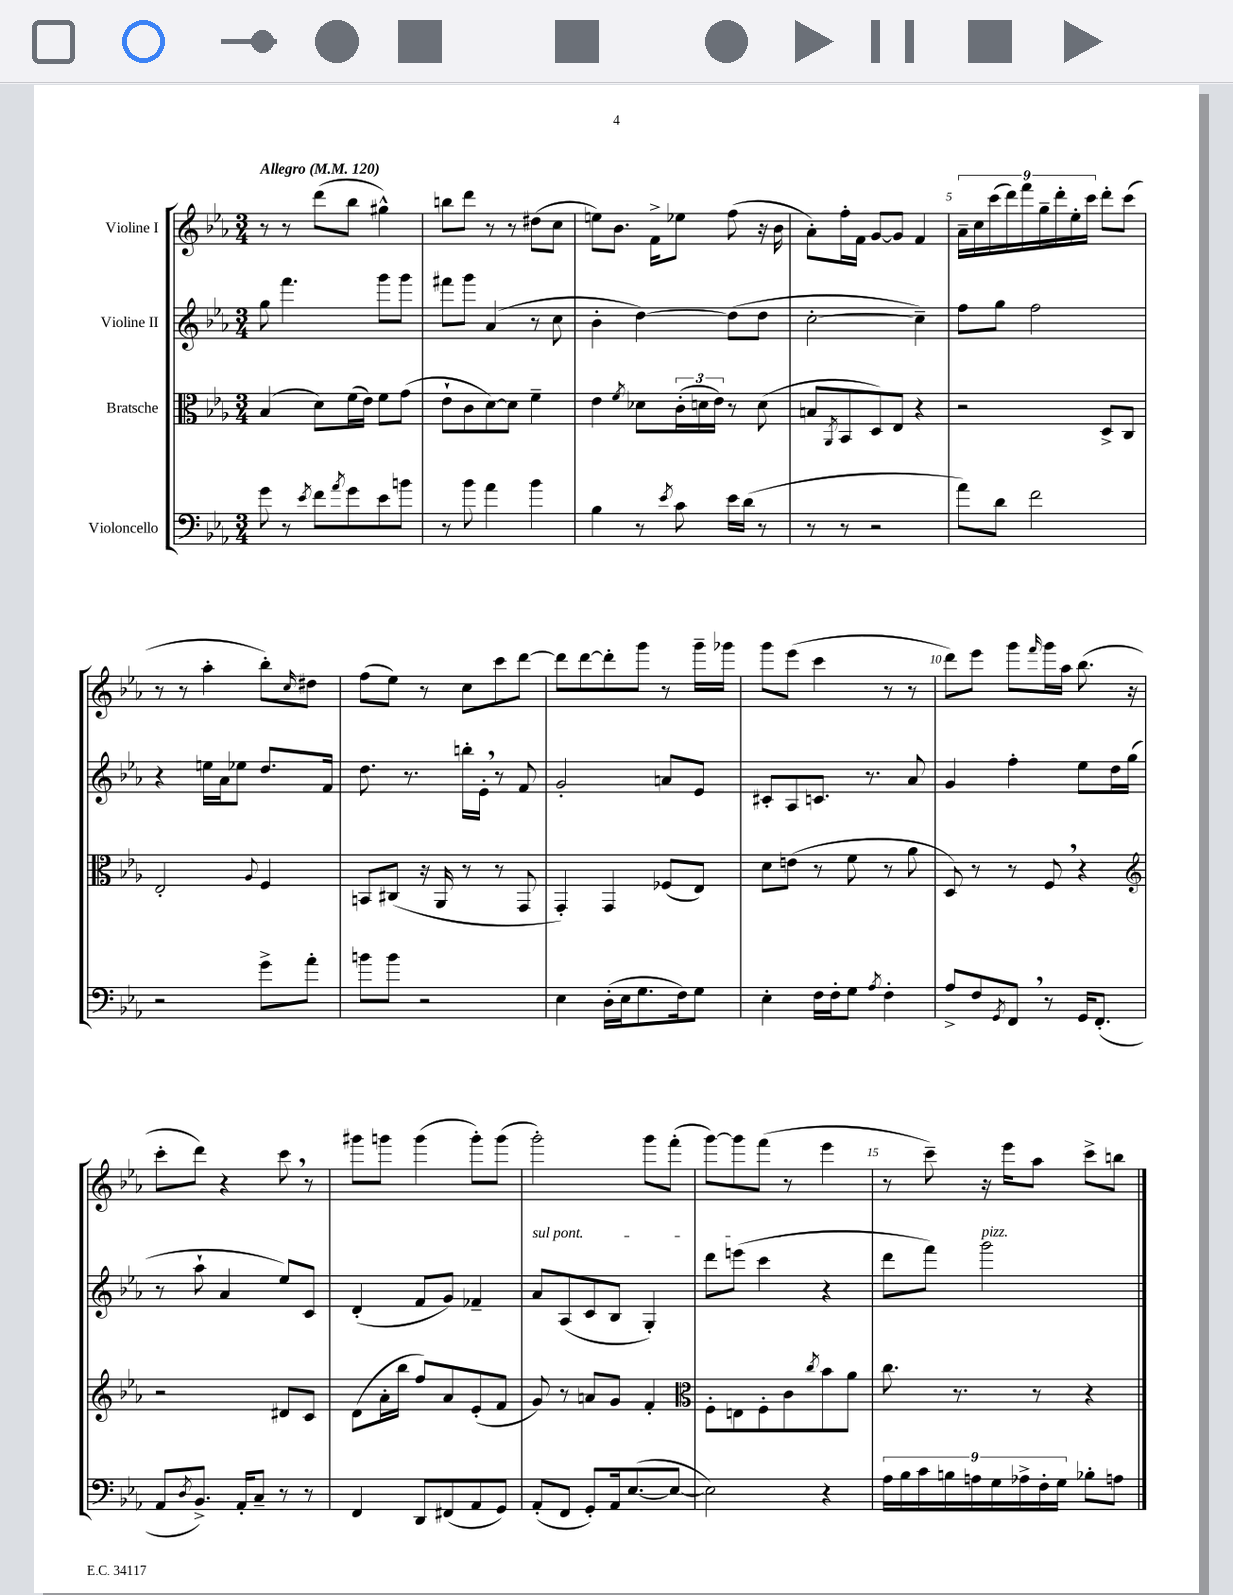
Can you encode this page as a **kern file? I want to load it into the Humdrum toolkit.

**kern	**kern	**kern	**kern
*staff4	*staff3	*staff2	*staff1
*clefF4	*clefC3	*clefG2	*clefG2
*k[b-e-a-]	*k[b-e-a-]	*k[b-e-a-]	*k[b-e-a-]
*M3/4	*M3/4	*M3/4	*M3/4
*MM120	*MM120	*MM120	*MM120
8g\	(4B-/	8gg\	8r
8r	.	4.fff\	8r
8qe-/	.	.	.
8f\L	8d\L)	.	(8ddd\L
8qa-/	.	.	.
8g\	(16f\L	.	8bb-\J
.	16e-\JJ)	.	.
8e-\	8f\L	8ggg\L	4gg#^^\)
8b\J	(8g\J	8ggg\J	.
=	=	=	=
8r	8e-`\L	8fff#\L	8bb\L
8b-\	8c\	8ggg\J	8ddd\J
4a-\	[8d\)	(4a-/	8r
.	8d\]J	.	8r
4b-\	4f~\	8r	(8dd#\L
.	.	8cc\	8cc\J
=	=	=	=
4B-\	4e-\	4b-'\	8ee\L)
.	.	.	8.b-\J
.	8qf/	.	.
8r	8d-\L	[4dd\)	.
.	.	.	16f^\LK
8qe-/	.	.	.
8c\	(24c'\L	.	8ee-\J
.	24d\	.	.
.	24e-\JJ)	.	.
16e-\LL	8r	(8dd\]L	(8ff\
(16d\JJ	.	.	.
8r	(8d\	8dd\J	16r
.	.	.	16b-\
=	=	=	=
8r	8B/L	[2cc'\	8a-'\L)
.	8qAA-/	.	.
8r	8BB-/	.	16ff'\L
.	.	.	16f\JJ
2r	8D/)	.	[8g/L
.	8E-/J	.	8g/]J
.	4r	4cc~\])	4f/
=	=	=	=
8a-\L)	2r	8ff\L	18a-~\LL
.	.	.	18cc\
.	.	.	(18ccc\
8d\J	.	8gg\J	.
.	.	.	18ddd\)
.	.	.	18fff\
2f\	.	2ff\	.
.	.	.	18gg~\
.	.	.	18ddd'\
.	.	.	18ee-'\
.	.	.	18ccc\JJ
.	8D^/L	.	8ddd'\L
.	8C/J	.	(8ccc\J
=	=	=	=
2r	2E-'/	4r	8r
.	.	.	8r
.	.	16ee\LL	4aa-'\
.	.	16a-\J	.
.	.	8ee-\J	.
.	8qqA-/	.	.
8g^\L	4F/	8.dd/L	8bb-'\L)
.	.	.	16qqcc/
8a-'\J	.	.	8dd#\J
.	.	16f/Jk	.
=	=	=	=
8b\L	8BB/L	8.dd\	(8ff\L
8b\J	(8C#/J	.	8ee-\J)
.	.	8.r	.
2r	16r	.	8r
.	16AA-/	.	.
.	8r	16bb'\LL	8cc\L
.	.	16e-'\JJ	.
.	8r	8r	8ccc\
.	8GG/	8f/	[8ddd\J
=	=	=	=
4E-\	4GG'/)	2g'/	8ddd\]L
.	.	.	[8ddd\
(16D'\LL	4GG/	.	8ddd'\]
16E-\J	.	.	.
8.G\	.	.	8ggg\J
.	(8F-/L	8a/L	8r
16F\k)	.	.	.
8G\J	8E-/J)	8e-/J	16ggg~\LL
.	.	.	16ggg-\JJ
=	=	=	=
4E-'\	8d\L	8c#'/L	8ggg\L
.	(8e\J	8A-/	(8eee-\J
16F\LL	8r	8.c/J	4ccc\
16F'\J	.	.	.
8G\J	8f\	.	.
.	.	8.r	.
8qA-/	.	.	.
4F'\	8r	.	8r
.	8a-\	8a-/	8r
=	=	=	=
8A-^/L	8D/)	4g/	8ddd\L)
8F/	8r	.	8eee-\J
8qGG/	.	.	.
8FF/J	8r	4ff'\	8ggg\L
.	.	.	16qqfff/
8r	8F/	.	16ggg\L
.	.	.	16aa-\JJ
16GG/LK	4r	8ee-\L	(8.bb-\
(8.FF'/J	.	.	.
.	.	16dd\L	.
.	.	(16gg\JJ	16r
=	=	=	=
*	*clefG2	*	*
8AA-/L	2r	8r	8ccc'\L
8qD/	.	.	.
8.BB-^/J)	.	8aa-`\	8ddd\J)
.	.	4a-/	4r
16AA-'/LK	.	.	.
8C~/J	.	.	.
8r	8d#/L	8ee-/L)	8ccc\
8r	8c/J	8c/J	8r
=	=	=	=
4FF/	(8d\L	(4d'/	8ggg#\L
.	16a-'\L	.	8ggg\J
.	16bb-\JJ	.	.
8DD/L	8ff/L)	8f/L	(4ggg\
(8FF#/	8a-/	8g/J)	.
8AA-/	(8e-'/	4f-~/	8ggg'\L)
8GG/J)	8f/J	.	(8ggg\J
=	=	=	=
(8AA-'/L	8g/)	8a-/L	2ggg'\)
8FF/J	8r	(8A-/	.
8GG'/L)	8a/L	8c/	.
16AA-/k	8g/J	8B-/J	.
([8.E-/	.	.	.
.	4f'/	4G'/)	8ggg\L
8E-/_J	.	.	(8fff'\J
=	=	=	=
*	*clefC3	*	*
2E-\])	8F'\L	8ddd\L	[8ggg\L)
.	8E\	(8eee\J	8ggg\]
.	8F'\	4ccc\	(8fff\J
.	8c\	.	8r
.	8qcc/	.	.
4r	8b-\	4r	4eee-\
.	8a-\J	.	.
=	=	=	=
18A-\LL	8.cc\	8ddd\L	8r
18B-\	.	.	.
18c\	.	.	.
.	.	8fff\J)	8ccc~\)
18B\	.	.	.
.	8.r	.	.
18A\	.	.	.
.	.	2ggg\	16r
18G\	.	.	.
.	.	.	16eee-\LK
18A-^\	.	.	.
.	8r	.	8aa-\J
18F'\	.	.	.
18G\JJ	.	.	.
8B-'\L	4r	.	8ccc^\L
8A\J	.	.	8bb\J
==	==	==	==
*-	*-	*-	*-
